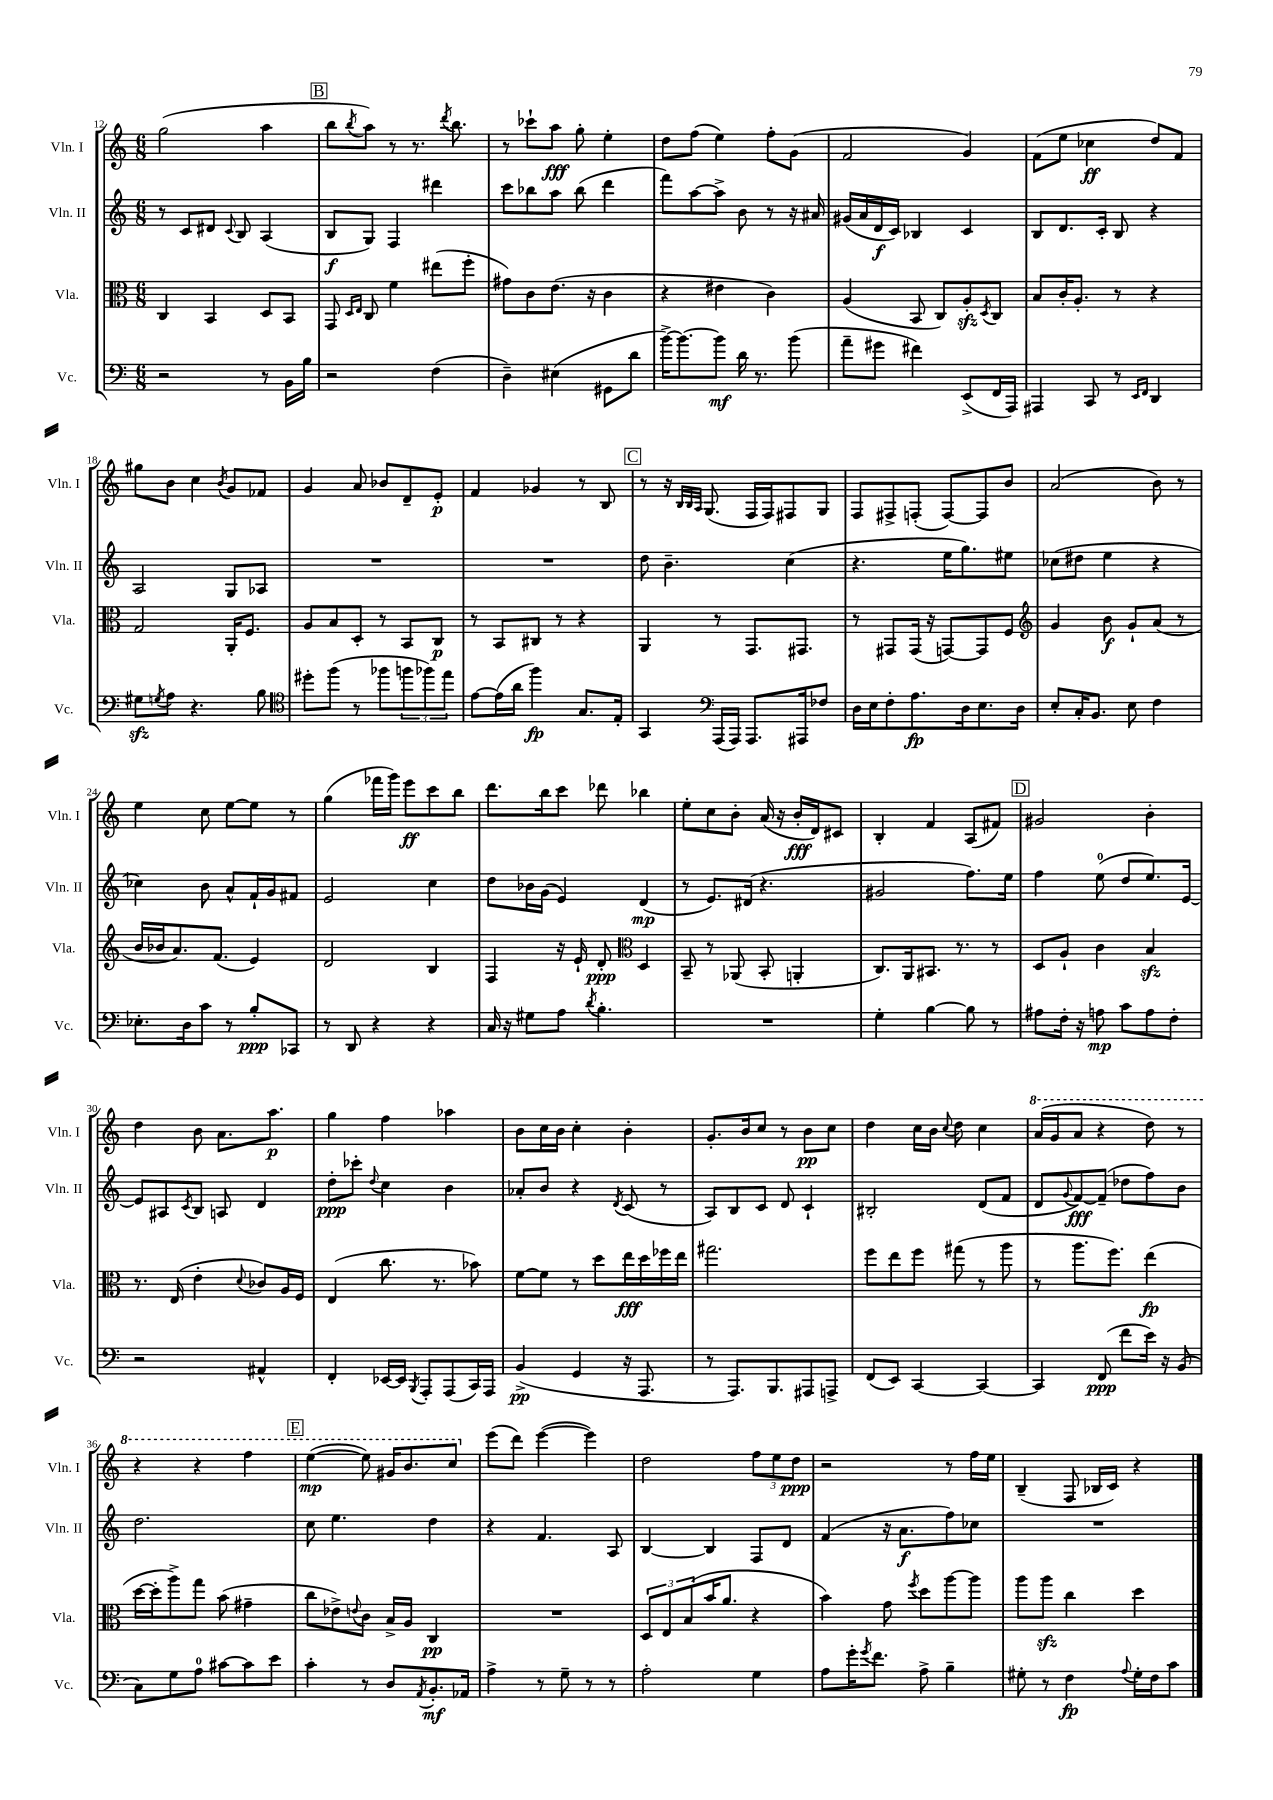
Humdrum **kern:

**kern	**dynam	**kern	**dynam	**kern	**dynam	**kern	**dynam
*part4	*part4	*part3	*part3	*part2	*part2	*part1	*part1
*staff4	*staff4	*staff3	*staff3	*staff2	*staff2	*staff1	*staff1
*I"Vc.	*	*I"Vla.	*	*I"Vln. II	*	*I"Vln. I	*
*I'Vc.	*	*I'Vla.	*	*I'Vln. II	*	*I'Vln. I	*
*clefF4	*	*clefC3	*	*clefG2	*	*clefG2	*
*k[]	*	*k[]	*	*k[]	*	*k[]	*
*M6/8	*	*M6/8	*	*M6/8	*	*M6/8	*
=12	=12	=12	=12	=12	=12	=12	=12
2r	.	4C/	.	8r	.	(2gg\	.
.	.	.	.	8c/L	.	.	.
.	.	4BB/	.	8d#X/J	.	.	.
.	.	.	.	8qqc/	.	.	.
.	.	.	.	8B/	.	.	.
8r	.	8D/L	.	(4A/	.	4aa\	.
16BB\LL	.	8BB/J	.	.	.	.	.
16B\JJ	.	.	.	.	.	.	.
!!LO:REH:place=s1:t=B
=13	=13	=13	=13	=13	=13	=13	=13
2r	.	8GG/	.	8B/L	f	8bb\L	.
.	.	16qqD/LL	.	.	.	.	.
.	.	16qqE/JJ	.	.	.	8qbb/	.
.	.	8C/	.	8G/J)	.	8aa\J)	.
.	.	4f\	.	4F/	.	8r	.
.	.	.	.	.	.	8.r	.
(4F\	.	(8ee#X\L	.	4ddd#X\	.	.	.
.	.	.	.	.	.	8qddd/	.
.	.	.	.	.	.	8.bb\	.
.	.	8ff'\J	.	.	.	.	.
=14	=14	=14	=14	=14	=14	=14	=14
4D~\)	.	8g#X\L)	.	8ccc\L	.	8r	.
.	.	8c\	.	8bb-X\	.	8ccc-X`\L	.
(4E#X\	.	(8.e\J	.	8aa\J	.	8aa\J	fff
.	.	.	.	(8bb-\	.	8gg'\	.
.	.	16r	.	.	.	.	.
8GG#X\L	.	4c\	.	4ddd\	.	4ee'\	.
8d\J	.	.	.	.	.	.	.
=15	=15	=15	=15	=15	=15	=15	=15
[16b^\KL)	.	4r	.	8fff\L)	.	8dd\L	.
8.b\_	.	.	.	.	.	.	.
.	.	.	.	[8aa\	.	(8ff\J	.
8b\J]	mf	4e#X\	.	8aa^\J]	.	4ee\)	.
16d\	.	.	.	8b\	.	.	.
8.r	.	.	.	.	.	.	.
.	.	4c\)	.	8r	.	8ff'\L	.
(8b\	.	.	.	16r	.	(8g\J	.
.	.	.	.	16a#X/	.	.	.
=16	=16	=16	=16	=16	=16	=16	=16
8a~\L	.	(4A/	.	(16g#X/LL	.	2f/	.
.	.	.	.	16a/	.	.	.
8g#X\J	.	.	.	16d/	f	.	.
.	.	.	.	16c/JJ)	.	.	.
4f#X\)	.	8BB/	.	4B-X/	.	.	.
.	.	8C/L)	.	.	.	.	.
(8EE^/L	.	8Azz'/	.	4c/	.	4g/)	.
.	.	8qD/	.	.	.	.	.
16FF/L	.	8C/J	.	.	.	.	.
16AAA/JJ)	.	.	.	.	.	.	.
=17	=17	=17	=17	=17	=17	=17	=17
4AAA#X/	.	8B/L	.	8B/L	.	(8f\L	.
.	.	16c'/K	.	8.d/	.	8ee\J	.
.	.	8.A'/J	.	.	.	.	.
8CC/	.	.	.	.	.	4cc-X\	ff
.	.	.	.	16c'/Jk	.	.	.
8r	.	8r	.	8B/	.	.	.
16qqEE/LL	.	.	.	.	.	.	.
16qqFF/JJ	.	.	.	.	.	.	.
4DD/	.	4r	.	4r	.	8dd/L)	.
.	.	.	.	.	.	8f/J	.
!!LO:LB:g=z
=18	=18	=18	=18	=18	=18	=18	=18
8G#Xzz\L	.	2G/	.	2A/	.	8gg#X\L	.
8qGn/	.	.	.	.	.	.	.
8A\J	.	.	.	.	.	8b\J	.
4.r	.	.	.	.	.	4cc\	.
.	.	.	.	.	.	8qb/	.
.	.	16AA'/KL	.	8G/L	.	8g/L	.
.	.	8.F/J	.	.	.	.	.
8B\	.	.	.	8A-X/J	.	8f-X/J	.
=19	=19	=19	=19	=19	=19	=19	=19
*clefC4	*	*	*	*	*	*	*
8dd#X'\L	.	8A/L	.	2.r	.	4g/	.
(8ff\J	.	8B/	.	.	.	.	.
8r	.	8D'/J	.	.	.	8a/	.
8ff-X\L	.	8r	.	.	.	8b-X/L	.
12ffn\	.	8BB/L	.	.	.	8d~/	.
12ff-X\)	.	.	.	.	.	.	.
.	.	8C/J	p	.	.	8e'/J	p
12ee\J	.	.	.	.	.	.	.
=20	=20	=20	=20	=20	=20	=20	=20
[8e\L	.	8r	.	2.r	.	4f/	.
(16e\L]	.	8BB/L	.	.	.	.	.
16a\JJ	.	.	.	.	.	.	.
4ff\)	fp	8C#X/J	.	.	.	4g-X/	.
.	.	8r	.	.	.	.	.
8.G/L	.	4r	.	.	.	8r	.
.	.	.	.	.	.	8B/	.
16E'/Jk	.	.	.	.	.	.	.
!!LO:REH:place=s1:t=C
=21	=21	=21	=21	=21	=21	=21	=21
4GG/	.	4AA/	.	8dd\	.	8r	.
.	.	.	.	4.b~\	.	16r	.
.	.	.	.	.	.	32qqB/LLL	.
.	.	.	.	.	.	32qqB/	.
.	.	.	.	.	.	32qqA/JJJ	.
.	.	.	.	.	.	(8.G/	.
*clefF4	*	*	*	*	*	*	*
(16AAA/LL	.	8r	.	.	.	.	.
16AAA/JJ)	.	.	.	.	.	.	.
8.AAA/L	.	8.GG/L	.	.	.	16F/LL	.
.	.	.	.	.	.	16F/J)	.
.	.	.	.	(4cc\	.	8F#X/	.
16AAA#X/k	.	8.GG#X/J	.	.	.	.	.
8F-X/J	.	.	.	.	.	8G/J	.
=22	=22	=22	=22	=22	=22	=22	=22
16D\LL	.	8r	.	4.r	.	8F/L	.
16E\J	.	.	.	.	.	.	.
8F'\	.	8GG#X/L	.	.	.	8F#X^/	.
8.A\	fp	(16GG#/Jk	.	.	.	(8Fn'/J	.
.	.	16r	.	.	.	.	.
.	.	[8GGn/L)	.	16ee\KL	.	[8F/L)	.
16D\k	.	.	.	8.gg\)	.	.	.
8.E\	.	8GG/]	.	.	.	8F/]	.
.	.	8F/J	.	8ee#X\J	.	8b/J	.
16D\Jk	.	.	.	.	.	.	.
=23	=23	=23	=23	=23	=23	=23	=23
*	*	*clefG2	*	*	*	*	*
8E'/L	.	4g/	.	(8cc-X\L	.	(2a/	.
16C'/K	.	.	.	8dd#X\J	.	.	.
8.BB/J	.	.	.	.	.	.	.
.	.	8b\	f	4ee\	.	.	.
8E\	.	8g`/L	.	.	.	.	.
4F\	.	(8a/J	.	4r	.	8b\)	.
.	.	8r	.	.	.	8r	.
!!LO:LB:g=z
=24	=24	=24	=24	=24	=24	=24	=24
8.E-X'\L	.	16b/LL	.	4cc-X\)	.	4ee\	.
.	.	16b-X/J	.	.	.	.	.
.	.	8.a/)	.	.	.	.	.
16D\k	.	.	.	.	.	.	.
8c\J	.	.	.	8b\	.	8cc\	.
.	.	(8.f/J	.	.	.	.	.
8r	.	.	.	8a^^/L	.	[8ee\L	.
8B'/L	ppp	4e/)	.	16f`/L	.	8ee\J]	.
.	.	.	.	16g/J	.	.	.
8CC-X/J	.	.	.	8f#X/J	.	8r	.
=25	=25	=25	=25	=25	=25	=25	=25
8r	.	2d/	.	2e/	.	(4gg\	.
8DD/	.	.	.	.	.	.	.
4r	.	.	.	.	.	16fff-X\LL	.
.	.	.	.	.	.	16ggg\JJ)	.
.	.	.	.	.	.	8eee\L	ff
4r	.	4B/	.	4cc\	.	8ccc\	.
.	.	.	.	.	.	8bb\J	.
=26	=26	=26	=26	=26	=26	=26	=26
16C/	.	4F/	.	8dd\L	.	8.ddd\L	.
16r	.	.	.	.	.	.	.
8G#X\L	.	.	.	16b-X\L	.	.	.
.	.	.	.	(16g\JJ	.	16bb\k	.
8A\J	.	16r	.	4e/)	.	8ccc\J	.
.	.	16e`/	.	.	.	.	.
8qd/	.	.	.	.	.	.	.
4.B'\	.	8d'/	ppp	.	.	8ddd-X\	.
*	*	*clefC3	*	*	*	*	*
.	.	4D/	.	(4d/	mp	4bb-X\	.
=27	=27	=27	=27	=27	=27	=27	=27
2.r	.	8BB~/	.	8r	.	8ee'\L	.
.	.	8r	.	8.e/L)	.	8cc\	.
.	.	(8AA-X/	.	.	.	8b'\J	.
.	.	.	.	(16d#X/Jk	.	.	.
.	.	8BB'/	.	4.r	.	(16a/	.
.	.	.	.	.	.	16r	.
.	.	4AAn'/	.	.	.	16b'/LL	fff
.	.	.	.	.	.	16d/J)	.
.	.	.	.	.	.	8c#X/J	.
=28	=28	=28	=28	=28	=28	=28	=28
4G'\	.	8.C/L)	.	2g#X/	.	4B'/	.
.	.	16AA/k	.	.	.	.	.
[4B\	.	8.BB#X/J	.	.	.	4f/	.
.	.	8.r	.	.	.	.	.
8B\]	.	.	.	8.ff\L)	.	(8A/L	.
8r	.	8r	.	.	.	8f#X/J)	.
.	.	.	.	16ee\Jk	.	.	.
!!LO:REH:place=s1:t=D
=29	=29	=29	=29	=29	=29	=29	=29
8A#X\L	.	8D/L	.	4ff\	.	2g#X/	.
16F'\Jk	.	8A`/J	.	.	.	.	.
16r	.	.	.	.	.	.	.
8An\	mp	4c\	.	(8ee\	.	.	.
8c\L	.	.	.	8dd/L	.	.	.
8A\	.	4Bzz/	.	8.ee/)	.	4b'\	.
8F'\J	.	.	.	.	.	.	.
.	.	.	.	[16e/Jk	.	.	.
!!LO:LB:g=z
=30	=30	=30	=30	=30	=30	=30	=30
2r	.	8.r	.	8e/L]	.	4dd\	.
.	.	.	.	8A#X/	.	.	.
.	.	(16E/	.	.	.	.	.
.	.	.	.	8qc/	.	.	.
.	.	4e'\	.	8B/J	.	8b\	.
.	.	.	.	8An/	.	8.a\L	.
.	.	8qqd/	.	.	.	.	.
4AA#X^^/	.	8c-X/L)	.	4d/	.	.	.
.	.	.	.	.	.	8.aa\J	p
.	.	16A/L	.	.	.	.	.
.	.	16F/JJ	.	.	.	.	.
=31	=31	=31	=31	=31	=31	=31	=31
4FF'/	.	(4E/	.	8dd'\L	ppp	4gg\	.
.	.	.	.	8ccc-X'\J	.	.	.
.	.	.	.	8qqdd/	.	.	.
[16EE-X/LL	.	8.cc\	.	4cc\	.	4ff\	.
16EE-/JJ]	.	.	.	.	.	.	.
8qBBB/	.	.	.	.	.	.	.
8AAA'/L	.	.	.	.	.	.	.
.	.	8.r	.	.	.	.	.
(8AAA/	.	.	.	4b\	.	4aa-X\	.
16CC/L)	.	8b-X\)	.	.	.	.	.
16AAA/JJ	.	.	.	.	.	.	.
=32	=32	=32	=32	=32	=32	=32	=32
(4BB^/	pp	[8f\L	.	8a-X'/L	.	8b\L	.
.	.	8f\J]	.	8b/J	.	16cc\L	.
.	.	.	.	.	.	16b\JJ	.
4GG/	.	8r	.	4r	.	4cc'\	.
.	.	8dd\L	.	.	.	.	.
.	.	.	.	8qd/	.	.	.
16r	.	16ee\L	fff	(8c/	.	4b'\	.
8.AAA/	.	16dd\	.	.	.	.	.
.	.	16ff-X\	.	8r	.	.	.
.	.	16ee\JJ	.	.	.	.	.
=33	=33	=33	=33	=33	=33	=33	=33
8r	.	2.gg#X\	.	8A/L)	.	8.g'/L	.
8.AAA/L)	.	.	.	8B/	.	.	.
.	.	.	.	.	.	16b/k	.
.	.	.	.	8c/J	.	8cc/J	.
8.BBB/	.	.	.	.	.	.	.
.	.	.	.	8d/	.	8r	.
8AAA#X/	.	.	.	4c`/	.	8b\L	pp
8AAAn^/J	.	.	.	.	.	8cc\J	.
=34	=34	=34	=34	=34	=34	=34	=34
(8FF/L	.	8ff\L	.	2B#X'/	.	4dd\	.
8EE/J)	.	8ee\	.	.	.	.	.
[4CC/	.	8ff\J	.	.	.	16cc\LL	.
.	.	.	.	.	.	16b\JJ	.
.	.	.	.	.	.	8qqcc/	.
.	.	(8gg#X\	.	.	.	8dd\	.
4CC/_	.	8r	.	(8d/L	.	4cc\	.
.	.	8aa\	.	8f/J	.	.	.
=35	=35	=35	=35	=35	=35	=35	=35
*	*	*	*	*	*	*8va	*
4CC/]	.	8r	.	8d/L	.	(16aa/LL	.
.	.	.	.	.	.	16gg/J	.
.	.	.	.	8qqg/	.	.	.
.	.	8.aa\L	.	[8f/)	fff	8aa/J	.
(8FF/	ppp	.	.	(8f~/J]	.	4r	.
.	.	8.ff\J)	.	.	.	.	.
8f\L	.	.	.	8dd-X\L	.	.	.
16e\Jk)	.	(4ee\	fp	8ff\)	.	8ddd\)	.
16r	.	.	.	.	.	.	.
(8BB/	.	.	.	8b\J	.	8r	.
!!LO:LB:g=z
=36	=36	=36	=36	=36	=36	=36	=36
8C\L)	.	[16dd\LL	.	2.dd\	.	4r	.
.	.	16dd'\J]	.	.	.	.	.
8G\	.	8aa^\)	.	.	.	.	.
8A\J	.	8gg\J	.	.	.	4r	.
[8c#X\L	.	(8b\	.	.	.	.	.
8c#\]	.	4g#X~\	.	.	.	4fff\	.
8e\J	.	.	.	.	.	.	.
!!LO:REH:place=s1:t=E
=37	=37	=37	=37	=37	=37	=37	=37
4c'\	.	8cc\L	.	8cc\	.	([4eee\	mp
.	.	8e-X^\)	.	4.ee\	.	.	.
.	.	8qqen/	.	.	.	.	.
8r	.	8c\J	.	.	.	8eee\])	.
8D/L	.	16B^/LL	.	.	.	16gg#X/KL	.
.	.	16A/JJ	.	.	.	8.bb/	.
8qAA/	.	.	.	.	.	.	.
8.BB'/	mf	4C/	pp	4dd\	.	.	.
.	.	.	.	.	.	8ccc/J	.
16AA-X/Jk	.	.	.	.	.	.	.
=38	=38	=38	=38	=38	=38	=38	=38
*	*	*	*	*	*	*X8va	*
4A^\	.	2.r	.	4r	.	(8eee\L	.
.	.	.	.	.	.	8ddd\J)	.
8r	.	.	.	4.f/	.	([4eee\	.
8G~\	.	.	.	.	.	.	.
8r	.	.	.	.	.	4eee\])	.
8r	.	.	.	8A/	.	.	.
=39	=39	=39	=39	=39	=39	=39	=39
2A'\	.	12D/L	.	[4B/	.	2dd\	.
.	.	12E/	.	.	.	.	.
.	.	(12B/	.	.	.	.	.
.	.	16b/K	.	4B/]	.	.	.
.	.	8.a/J	.	.	.	.	.
4G\	.	4r	.	8F/L	.	12ff\L	.
.	.	.	.	.	.	12ee\	.
.	.	.	.	8d/J	.	.	.
.	.	.	.	.	.	12dd\J	ppp
=40	=40	=40	=40	=40	=40	=40	=40
8A\L	.	4b\)	.	(4f/	.	2r	.
16g'\K	.	.	.	.	.	.	.
8qg/	.	.	.	.	.	.	.
8.f\J	.	.	.	.	.	.	.
.	.	8g\	.	16r	.	.	.
.	.	.	.	8.a\L	f	.	.
.	.	8qff/	.	.	.	.	.
8A^\	.	8dd\L	.	.	.	.	.
4B~\	.	[8aa\	.	8ff\)	.	8r	.
.	.	8aa\J]	.	8cc-X\J	.	16ff\LL	.
.	.	.	.	.	.	16ee\JJ	.
=41	=41	=41	=41	=41	=41	=41	=41
8G#X'\	.	8aa\L	.	2.r	.	(4B~/	.
8r	.	8aazz\J	.	.	.	.	.
4F\	fp	4cc\	.	.	.	8F/	.
.	.	.	.	.	.	16B-X/LL	.
.	.	.	.	.	.	16c/JJ)	.
8qqA/	.	.	.	.	.	.	.
16G#'\LL	.	4dd\	.	.	.	4r	.
16F\J	.	.	.	.	.	.	.
8c\J	.	.	.	.	.	.	.
==	==	==	==	==	==	==	==
*-	*-	*-	*-	*-	*-	*-	*-
